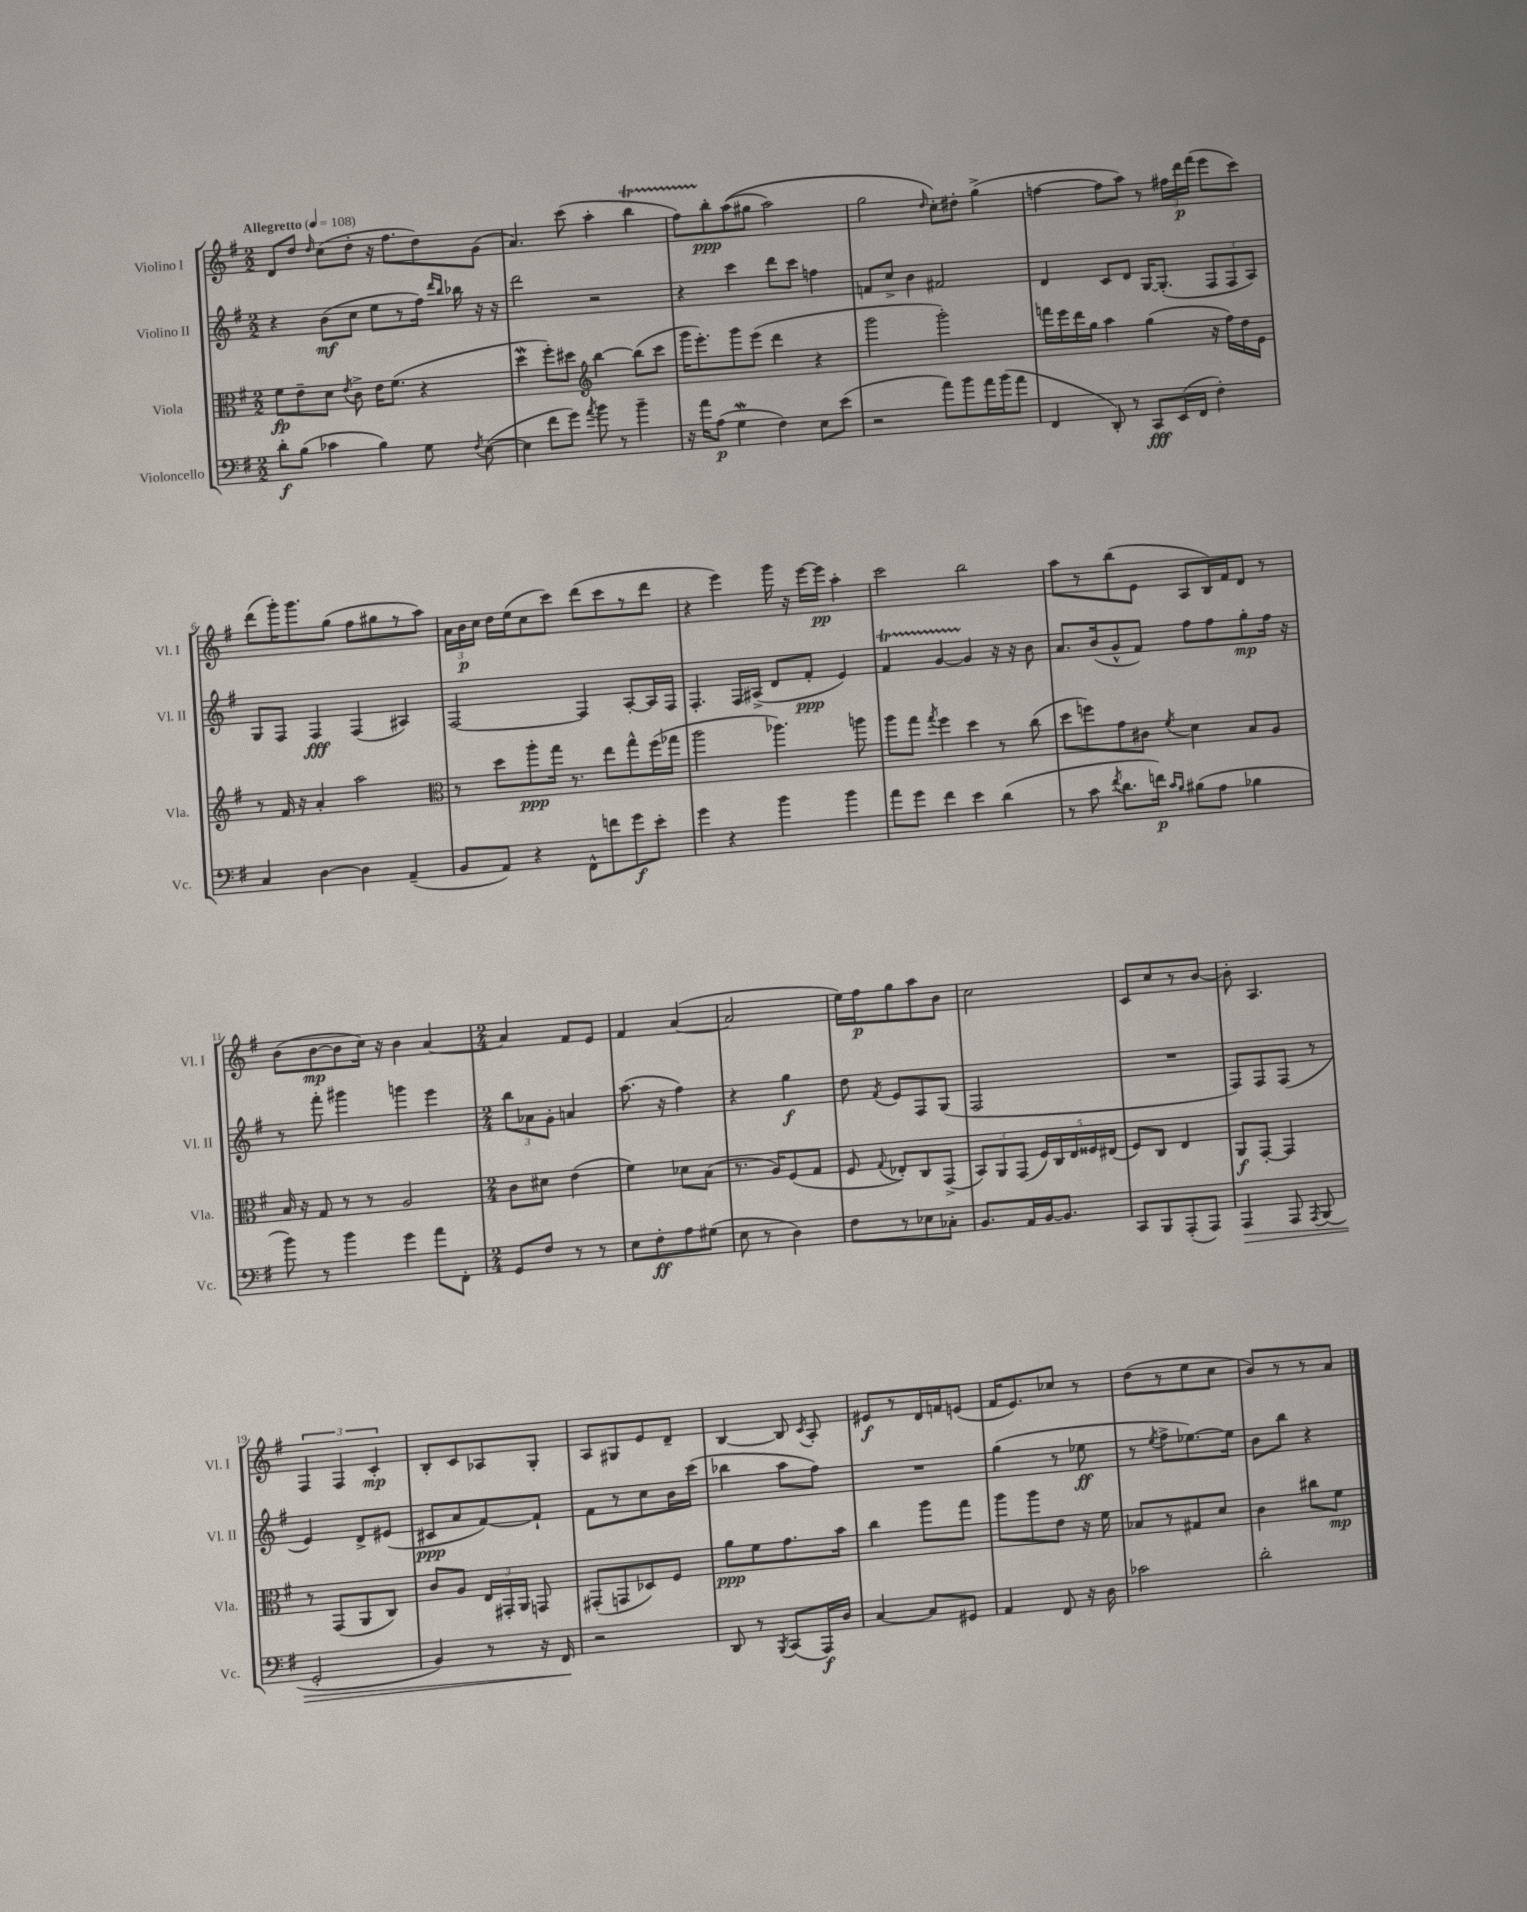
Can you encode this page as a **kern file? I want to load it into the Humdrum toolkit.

**kern	**dynam	**kern	**dynam	**kern	**dynam	**kern	**dynam
*part4	*part4	*part3	*part3	*part2	*part2	*part1	*part1
*staff4	*staff4	*staff3	*staff3	*staff2	*staff2	*staff1	*staff1
*I"Violoncello	*	*I"Viola	*	*I"Violino II	*	*I"Violino I	*
*I'Vc.	*	*I'Vla.	*	*I'Vl. II	*	*I'Vl. I	*
*clefF4	*	*clefC3	*	*clefG2	*	*clefG2	*
*k[f#]	*	*k[f#]	*	*k[f#]	*	*k[f#]	*
*M2/2	*	*M2/2	*	*M2/2	*	*M2/2	*
*MM108	*	*MM108	*	*MM108	*	*MM108	*
=1	=1	=1	=1	=1	=1	=1	=1
!	!	!	!	!	!	!LO:TX:a:B:t=Allegretto	!
8d'\L	f	8f#\L	fp	4r	.	8d/L	.
(8B\J	.	8e~\	.	.	.	8dd/J	.
.	.	.	.	.	.	16qqdd/	.
4c-X\	.	8d\J	.	(8b\L	mf	(8cc\L	.
.	.	8qe/	.	.	.	.	.
.	.	8c^\	.	8cc\J	.	8dd'\J	.
4B\)	.	16e\KL	.	8ee\L	.	16r	.
.	.	(8.f#\J	.	.	.	8.ff#\L	.
.	.	.	.	8r	.	.	.
8G\	.	4r	.	16ff#\Jk)	.	8dd\)	.
.	.	.	.	16qqddd/LL	.	.	.
.	.	.	.	16qqbb/JJ	.	.	.
.	.	.	.	16bb-X\	.	.	.
8qF#/	.	.	.	.	.	.	.
([8E\	.	.	.	16r	.	(8g\J	.
.	.	.	.	16r	.	.	.
=2	=2	=2	=2	=2	=2	=2	=2
4E\]	.	4ddW\	.	2ddd\	.	4.a/)	.
8f#\L	.	8ff#'\L)	.	.	.	.	.
8g\J)	.	8dd#X\J	.	.	.	(8ccc\	.
8qa/	.	.	.	.	.	.	.
*	*	*clefG2	*	*	*	*	*
8b\	.	[4bb\	.	2r	.	4aa'\	.
8r	.	.	.	.	.	.	.
4b~\	.	(8bb\L]	.	.	.	4bbt\	.
.	.	8ccc\J	.	.	.	.	.
=3	=3	=3	=3	=3	=3	=3	=3
16r	.	16ggg\KL	.	4r	.	8ff#TTT\L)	.
16a\KL	.	8.eee'\)	.	.	.	.	.
(8A\J	p	.	.	.	.	8bb'\	ppp
4Gw\	.	8ggg\	.	4ccc\	.	((8aa\	.
.	.	(8eee\J	.	.	.	8gg#X\J	.
4F#\)	.	4ddd\	.	8ddd\L	.	2aa\)	.
.	.	.	.	8ccc\J	.	.	.
8E\L	.	4r	.	4ffn\	.	.	.
(8e\J	.	.	.	.	.	.	.
=4	=4	=4	=4	=4	=4	=4	=4
2r	.	2ggg\	.	8fn/L	.	2gg\	.
.	.	.	.	8cc^/J	.	.	.
.	.	.	.	4b\	.	.	.
.	.	.	.	.	.	16qqdd/	.
8a\L)	.	2ggg'\)	.	2f#X/	.	8cc'\L)	.
8b\	.	.	.	.	.	8dd#X'\J	.
16a\L	.	.	.	.	.	(4gg^\	.
(16b\J	.	.	.	.	.	.	.
8a\J	.	.	.	.	.	.	.
=5	=5	=5	=5	=5	=5	=5	=5
4FF#/	.	16fffn\LL	.	4d/	.	[4ffn\	.
.	.	16eee\	.	.	.	.	.
.	.	16ddd\	.	.	.	.	.
.	.	16gg\JJ	.	.	.	.	.
8DD'/)	.	4aa\	.	8c/L	.	8ff\L]	.
8r	.	.	.	8d/J	.	8aa\J)	.
8CC/L	fff	(4gg\	.	[16G/KL	.	8r	.
.	.	.	.	(8.G'/J]	.	.	.
(16EE/L	.	.	.	.	.	24ff#X\LL	.
.	.	.	.	.	.	24ddd\	p
16FF#/JJ	.	.	.	.	.	.	.
.	.	.	.	.	.	(24fff#\JJ	.
4F#'\)	.	16r	.	12F#/L	.	8eee\L	.
.	.	16ff#\LL)	.	.	.	.	.
.	.	.	.	12F#/	.	.	.
.	.	16dd\	.	.	.	8ccc\J)	.
.	.	.	.	12A/J)	.	.	.
.	.	16e\JJ	.	.	.	.	.
!!LO:LB:g=z
=6	=6	=6	=6	=6	=6	=6	=6
4C/	.	8r	.	8G/L	.	(8ddd\L	.
.	.	16f#/	.	8F#/J	.	16ggg'\K)	.
.	.	16r	.	.	.	8.ggg\	.
[4D\	.	4a'/	.	4F#/	fff	.	.
.	.	.	.	.	.	(8gg\J	.
4D\]	.	2aa\	.	(4F#/	.	8ff#\L	.
.	.	.	.	.	.	8gg#X\	.
(4AA~/	.	.	.	4A#X/)	.	8r	.
.	.	.	.	.	.	8aa\J)	.
=7	=7	=7	=7	=7	=7	=7	=7
*	*	*clefC3	*	*	*	*	*
8BB/L	.	8r	.	[2F#/	.	24a\LL	.
.	.	.	.	.	.	24b\	p
.	.	.	.	.	.	24cc\JJ	.
8AA/J)	.	8dd\L	.	.	.	16dd\LL	.
.	.	.	.	.	.	(16ee\J	.
4r	.	8aa'\	ppp	.	.	8cc\	.
.	.	16gg\Jk	.	.	.	8ccc\J)	.
.	.	8.r	.	.	.	.	.
8FF#^^\L	.	.	.	4F#/]	.	(8ddd\L	.
8fn\	.	8ee\L	.	.	.	8ccc\	.
8g\	f	8gg^^\	.	[8A'/L	.	8r	.
8e'\J	.	(16ff#\L	.	16A/L]	.	8ddd\J	.
.	.	16gg-X\JJ	.	16F#/JJ	.	.	.
=8	=8	=8	=8	=8	=8	=8	=8
4g\	.	2aa\	.	4.F#'/	.	4r	.
4r	.	.	.	.	.	4eee\)	.
.	.	.	.	16F#/LL	.	.	.
.	.	.	.	(16A#X^/JJ	.	.	.
4b\	.	4.aa-X\)	.	8d/L	.	16ggg\	.
.	.	.	.	.	.	16r	.
.	.	.	.	8f#'/J	ppp	[16eee\LL	.
.	.	.	.	.	.	16eee\JJ]	pp
4b\	.	.	.	4e/)	.	4aa'\	.
.	.	8aan\	.	.	.	.	.
=9	=9	=9	=9	=9	=9	=9	=9
8a\L	.	8aa\L	.	4f#t/	.	2ccc\	.
8g\J	.	8gg\J	.	.	.	.	.
.	.	8qgg/	.	.	.	.	.
4f#\	.	4ff#\	.	[4gTTT/	.	.	.
4e\	.	4dd\	.	4g/]	.	2bb\	.
(4d\	.	8r	.	16r	.	.	.
.	.	.	.	16r	.	.	.
.	.	(8cc\	.	8b\	.	.	.
=10	=10	=10	=10	=10	=10	=10	=10
8r	.	8dd\L	.	8.a/L	.	8aa\L	.
8c\	.	8ffn\)	.	.	.	8r	.
.	.	.	.	(16b/k	.	.	.
8qf#/	.	.	.	.	.	.	.
8.d\L	.	8g\	.	8g^^/	.	(8bb\	.
.	.	8c#X\J	.	8f#/J)	.	8e\J	.
16fn\Jk)	p	.	.	.	.	.	.
16qqc/LL	.	.	.	.	.	.	.
16qqB/JJ	.	8qf#/	.	.	.	.	.
(8B#X\L	.	4d\	.	8ff#\L	.	8A/L	.
8A\J	.	.	.	8ff#\	.	16B/L)	.
.	.	.	.	.	.	16f#/J	.
4B-X\	.	8B/L	.	8gg'\	mp	8d/J	.
.	.	8A/J	.	16ff#\Jk	.	8r	.
.	.	.	.	16r	.	.	.
!!LO:LB:g=z
=11	=11	=11	=11	=11	=11	=11	=11
8b\)	.	16B/	.	8r	.	(8b\L	.
.	.	16r	.	.	.	.	.
8r	.	8G/	.	8fff#'\	.	[8b\	mp
4b\	.	8r	.	4ggg#X\	.	8b\]	.
.	.	8r	.	.	.	16cc\Jk)	.
.	.	.	.	.	.	16r	.
4g\	.	2A/	.	4gggn\	.	4b\	.
8a\L	.	.	.	4eee\	.	[4a/	.
8FF#'\J	.	.	.	.	.	.	.
=12	=12	=12	=12	=12	=12	=12	=12
*M2/4	*	*M2/4	*	*M2/4	*	*M2/4	*
8GG/L	.	8c\L	.	12bb\L	.	4a/]	.
.	.	.	.	12a-X\	.	.	.
8F#/J	.	8d#X\J	.	.	.	.	.
.	.	.	.	12g'\J	.	.	.
8r	.	(4e\	.	4an/	.	8f#/L	.
8r	.	.	.	.	.	8e/J	.
=13	=13	=13	=13	=13	=13	=13	=13
8E\L	.	4f#\)	.	(8.aa\	.	4f#/	.
8F#'\	ff	.	.	.	.	.	.
.	.	.	.	16r	.	.	.
8A\	.	8d-X\L	.	4ff#\)	.	([4a/	.
(8G#X\J	.	(8B\J	.	.	.	.	.
=14	=14	=14	=14	=14	=14	=14	=14
8E\	.	8.r	.	4r	.	2a/]	.
8r	.	.	.	.	.	.	.
.	.	16A/KL)	.	.	.	.	.
4D\)	.	(8F#/	.	4gg\	f	.	.
.	.	8G/J	.	.	.	.	.
=15	=15	=15	=15	=15	=15	=15	=15
8F#\L	.	8F#/	.	8dd\	.	16ee\LL)	.
.	.	.	.	.	.	16ff#\J	p
.	.	8qqG/	.	8qf#/	.	.	.
8r	.	8E-X'/L)	.	8e/L	.	8gg\	.
8E-X\	.	8C/	.	8F#/	.	8aa\	.
8C-X'\J	.	(8GG^/J	.	(8G/J	.	8b\J	.
=16	=16	=16	=16	=16	=16	=16	=16
8.BB/L	.	12BB/L)	.	2F#/	.	2cc\	.
.	.	12AA/	.	.	.	.	.
.	.	(12GG/J	.	.	.	.	.
16AA/L	.	.	.	.	.	.	.
[16BB/J	.	20F#/LL)	.	.	.	.	.
.	.	20C/	.	.	.	.	.
8.BB/J]	.	.	.	.	.	.	.
.	.	20E/	.	.	.	.	.
.	.	20F##X/	.	.	.	.	.
.	.	(20E#X/JJ	.	.	.	.	.
=17	=17	=17	=17	=17	=17	=17	=17
8CC/L	.	8F#/L)	.	2r	.	8c/L	.
8BBB/	.	8C/J	.	.	.	8cc/	.
(8AAA'/	.	4E/	.	.	.	8r	.
8AAA/J)	.	.	.	.	.	[8b/J	.
=18	=18	=18	=18	=18	=18	=18	=18
!	!LO:HP:b	!	!	!	!	!	!
4AAA/	>	8AA/L	f	8F#/L)	.	8b'\]	.
.	.	[8GG'/J	.	8F#/	.	4.A/	.
8AAA/	.	4GG/]	.	(8F#/J	.	.	.
8qAAA/	.	.	.	.	.	.	.
(8BBB/	.	.	.	8r	.	.	.
!!LO:LB:g=z
=19	=19	=19	=19	=19	=19	=19	=19
2GG'/	.	8r	.	4e/)	.	6F#/	.
.	.	(8GG/L	.	.	.	.	.
.	.	.	.	.	.	6F#/	.
.	.	8AA/	.	8d^/L	.	.	.
.	.	.	.	.	.	6c'/	mp
.	.	8C/J)	.	(8e#X/J	.	.	.
=20	=20	=20	=20	=20	=20	=20	=20
4BB/)	.	8c/L	.	8c#X/L	ppp	8B'/L	.
.	.	8A/J	.	8a/	.	8c/	.
8r	.	24E/LL	.	[8f#/)	.	8A-X/	.
.	.	24GG#X'/	.	.	.	.	.
.	.	24AA/JJ	.	.	.	.	.
16r	.	8GGn/	.	8f#`/J]	.	8G'/J	.
16FF#/	.	.	.	.	.	.	.
.	]	.	.	.	.	.	.
=21	=21	=21	=21	=21	=21	=21	=21
2r	.	(8GG#X'/L	.	8f#\L	.	8A/L	.
.	.	8GGn/	.	8r	.	8G#X/	.
.	.	8D-X/)	.	8cc\	.	8e/	.
.	.	8F#/J	.	16b\L	.	8d~/J	.
.	.	.	.	(16ccc\JJ	.	.	.
=22	=22	=22	=22	=22	=22	=22	=22
8DD/	.	8a\L	ppp	4bb-X\	.	[4B/	.
8r	.	8f#\	.	.	.	.	.
8qBBB/	.	.	.	.	.	.	.
(8CC/L	.	8.g\	.	8aa\L	.	8B/]	.
.	.	.	.	.	.	8qc/	.
16AAA/L)	f	.	.	8ff#\J)	.	8A'/	.
16D/JJ	.	16b\Jk	.	.	.	.	.
=23	=23	=23	=23	=23	=23	=23	=23
[4C/	.	4cc\	.	2r	.	8e#X/L	f
.	.	.	.	.	.	8r	.
8C/L]	.	8aa\L	.	.	.	16d/L	.
.	.	.	.	.	.	16fn/J	.
8GG#X/J	.	8gg\J	.	.	.	(8en/J	.
=24	=24	=24	=24	=24	=24	=24	=24
4AA/	.	8aa\L	.	(4gg\	.	16f#/KL	.
.	.	.	.	.	.	8.e/)	.
.	.	8aa\	.	.	.	.	.
8FF#/	.	8e\J	.	8r	.	8cc-X/J	.
16r	.	16r	.	8ee-X\	ff	8r	.
16D\	.	16f#\	.	.	.	.	.
=25	=25	=25	=25	=25	=25	=25	=25
2c-X\	.	8B-X/L	.	8r	.	(8dd\L	.
.	.	.	.	8qee/	.	.	.
.	.	8r	.	8ff#^\L	.	8r	.
.	.	8G#X/	.	[8.ee-X\)	.	8ee\	.
.	.	8d/J	.	.	.	8cc\J	.
.	.	.	.	16ee-\Jk]	.	.	.
=26	=26	=26	=26	=26	=26	=26	=26
2d'\	.	4c\	.	8b\L	.	8b/L)	.
.	.	.	.	8bb\J	.	8r	.
.	.	8cc#X\L	.	4r	.	8r	.
.	.	8f#\J	mp	.	.	8a/J	.
==	==	==	==	==	==	==	==
*-	*-	*-	*-	*-	*-	*-	*-
